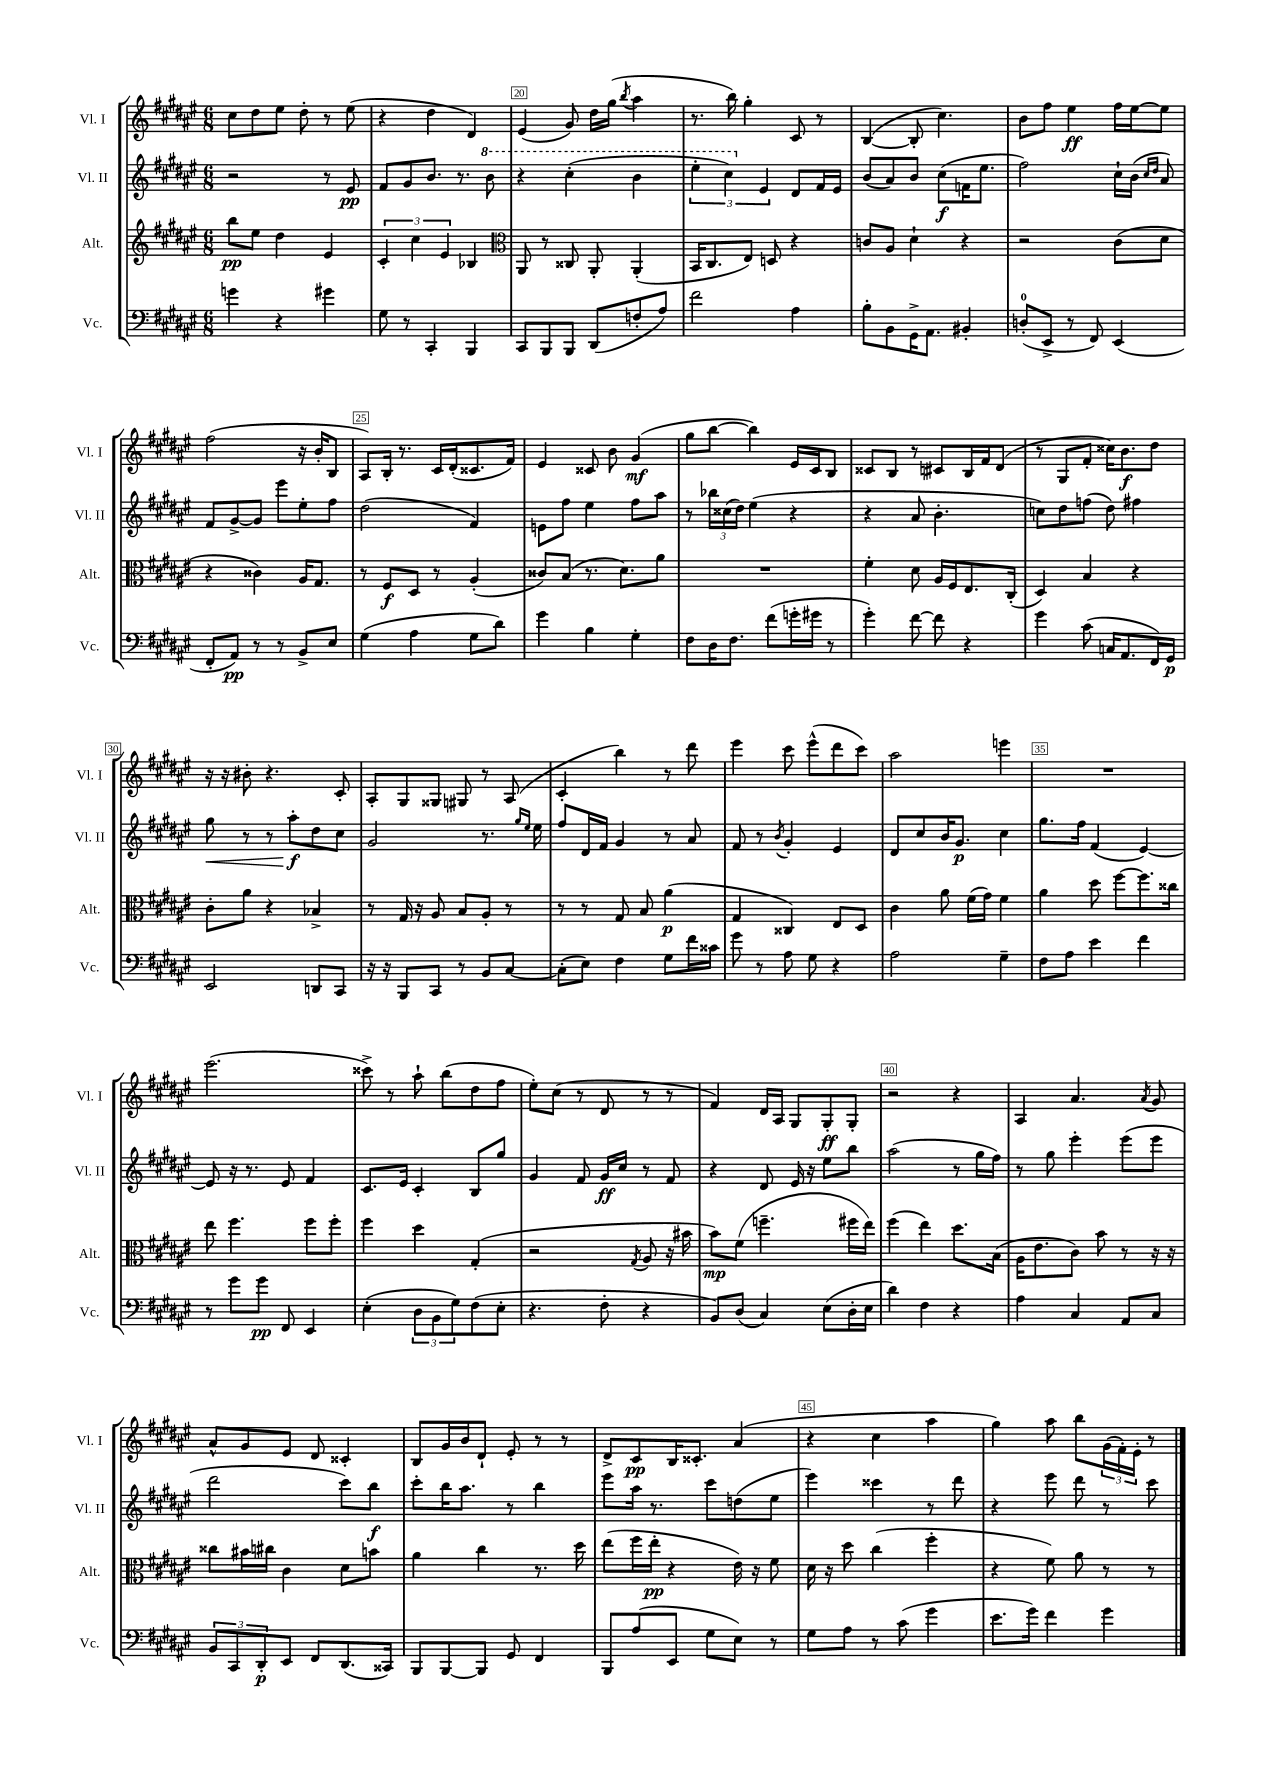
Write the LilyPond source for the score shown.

<<
\new StaffGroup <<
\new Staff = "s0" \with { instrumentName = "Vl. I" shortInstrumentName = "Vl. I" } {
    \clef treble \key fis \major \numericTimeSignature \time 6/8
    cis''8 dis''8 eis''8 dis''8-. r8 eis''8( |
    r4 dis''4 dis'4) |
    eis'4( gis'8) dis''16 gis''16( \acciaccatura { b''8 } ais''4 |
    r8. b''16) gis''4-. cis'8 r8 |
    b4~( b8-. cis''4.) |
    b'8 fis''8 eis''4\ff fis''16 eis''16~ eis''8 |
    fis''2( r16 b'16-. b8 |
    ais8) b16-. r8. cis'16 dis'16-.( cisis'8. fis'16) |
    eis'4 cisis'8 b'8 gis'4\mf( |
    gis''8 b''8~ b''4) eis'16 cis'16 b8 |
    cisis'8 b8 r8 cis'8 b16 fis'16 dis'8( |
    r8 gis8 fis'8-. cisis''16) b'8.\f dis''8 |
    r16 r16 bis'8-. r4. cis'8-. |
    ais8-. gis8 gisis8 gis8 r8 ais8( |
    cis'4-. b''4) r8 dis'''8 |
    eis'''4 cis'''8 eis'''8-^( dis'''8 cis'''8) |
    ais''2 e'''4 |
    R2. |
    eis'''2.( |
    cisis'''8->) r8 ais''8-! b''8( dis''8 fis''8 |
    eis''8-.) cis''8( r8 dis'8 r8 r8 |
    fis'4) dis'16 ais16 gis8 gis8-.\ff gis8-. |
    r2 r4 |
    ais4 ais'4. \acciaccatura { ais'8 } gis'8 |
    ais'8-^ gis'8 eis'8 dis'8 cisis'4-. |
    b8 gis'16 b'16 dis'8-! eis'8-. r8 r8 |
    dis'8-> cis'8\pp b16 cisis'8.-. ais'4( |
    r4 cis''4 ais''4 |
    gis''4) ais''8 b''8 \tuplet 3/2 { gis'16( fis'16-.) eis'16-. } r8 \bar "|." |
}
\new Staff = "s1" \with { instrumentName = "Vl. II" shortInstrumentName = "Vl. II" } {
    \clef treble \key fis \major \numericTimeSignature \time 6/8
    r2 r8 eis'8\pp |
    fis'8 gis'8 b'8. r8. \ottava #1 b''8 |
    r4 cis'''4-.( b''4 |
    \tuplet 3/2 { eis'''4-. cis'''4) \ottava #0 eis'4 } dis'8 fis'16 eis'16 |
    b'8( ais'8) b'8 cis''8\f( f'16 eis''8. |
    fis''2) cis''16-! b'16( \grace { cis''16 dis''16 } ais'8) |
    fis'8 gis'8~-> gis'8 eis'''8 eis''8-. fis''8 |
    dis''2( fis'4) |
    e'8 fis''8 eis''4 fis''8 ais''8 |
    r8 \tuplet 3/2 { bes''16 cisis''16( dis''16) } eis''4( r4 |
    r4 ais'8 b'4.-. |
    c''8) dis''8 f''8( dis''8) fis''4 |
    gis''8\< r8 r8 ais''8-.\f\! dis''8 cis''8 |
    gis'2 r8. \grace { gis''16 eis''16 } eis''16 |
    fis''8 dis'16 fis'16 gis'4 r8 ais'8 |
    fis'8 r8 \acciaccatura { b'8 } gis'4-. eis'4 |
    dis'8 cis''8 b'16 gis'8.\p cis''4 |
    gis''8. fis''16 fis'4( eis'4~) |
    eis'8 r16 r8. eis'8 fis'4 |
    cis'8. eis'16 cis'4-. b8 gis''8 |
    gis'4 fis'8 gis'16\ff cis''16 r8 fis'8 |
    r4 dis'8 eis'16 r16 eis''8 b''8 |
    ais''2( r8 gis''16 fis''16) |
    r8 gis''8 eis'''4-. eis'''8( eis'''8 |
    dis'''2 cis'''8) b''8\f |
    cis'''8-. b''16 ais''8. r8 b''4 |
    eis'''8 ais''16 r8. cis'''8 d''8( eis''8 |
    eis'''4) cisis'''4 r8 dis'''8 |
    r4 eis'''8 dis'''8 r8 cis'''8 \bar "|." |
}
\new Staff = "s2" \with { instrumentName = "Alt." shortInstrumentName = "Alt." } {
    \clef treble \key fis \major \numericTimeSignature \time 6/8
    b''8\pp eis''8 dis''4 eis'4 |
    \tuplet 3/2 { cis'4-. cis''4 eis'4 } bes4 |
    \clef alto ais,8 r8 cisis8 ais,8-. ais,4-.( |
    b,16 cis8. eis8) d8 r4 |
    c'8 ais8 dis'4-! r4 |
    r2 cis'8( dis'8 |
    r4 cisis'4) ais16 gis8. |
    r8 fis8\f dis8 r8 ais4-.( |
    cisis'8) b8( r8. dis'8.) ais'8 |
    R2. |
    fis'4-. dis'8 ais16 fis16 eis8. cis16-.( |
    dis4) b4 r4 |
    cis'8-. ais'8 r4 bes4-> |
    r8 gis16 r16 ais8 b8 ais8-. r8 |
    r8 r8 gis8 b8 ais'4\p( |
    gis4 cisis4) eis8 dis8 |
    cis'4 ais'8 fis'16( gis'16) fis'4 |
    ais'4 dis''8 fis''8~ fis''8. cisis''16 |
    eis''8 fis''4. fis''8 fis''8-. |
    fis''4 dis''4 gis4-.( |
    r2 \acciaccatura { gis8 } ais8 r16 bis'16 |
    b'8\mp) fis'8( f''4.-- fis''16 eis''16) |
    fis''4( eis''4) dis''8. b16( |
    ais16 eis'8. cis'8) b'8 r8 r16 r16 |
    cisis''8 bis'16 cis''16 cis'4 dis'8 b'8 |
    ais'4 cis''4 r8. dis''16 |
    eis''8( fis''16 eis''16-.\pp r4 eis'16) r16 fis'8 |
    dis'16 r16 dis''8 cis''4( fis''4-. |
    r4 fis'8) ais'8 r8 r8 \bar "|." |
}
\new Staff = "s3" \with { instrumentName = "Vc." shortInstrumentName = "Vc." } {
    \clef bass \key fis \major \numericTimeSignature \time 6/8
    g'4 r4 gis'4 |
    gis8 r8 cis,4-. b,,4 |
    cis,8 b,,8 b,,8 dis,8( f8-. ais8) |
    fis'2 ais4 |
    b8-. b,8 gis,16-> ais,8. bis,4-. |
    d8-0-.( eis,8-> r8 fis,8) eis,4( |
    fis,8-. ais,8\pp) r8 r8 b,8-> eis8 |
    gis4( ais4 gis8 dis'8) |
    gis'4 b4 gis4-. |
    fis8 dis16 fis8. fis'8( g'16-. gis'16 r8 |
    gis'4-.) fis'8~ fis'8 r4 |
    gis'4 cis'8( c16 ais,8. fis,16) gis,16\p |
    eis,2 d,8 cis,8 |
    r16 r16 b,,8 cis,8 r8 b,8 cis8~ |
    cis8-.( eis8) fis4 gis8 fis'16 cisis'16 |
    gis'8 r8 ais8 gis8 r4 |
    ais2 gis4-- |
    fis8 ais8 eis'4 fis'4 |
    r8 gis'8 gis'8\pp fis,8 eis,4 |
    eis4-.( \tuplet 3/2 { dis8 b,8 gis8) } fis8( eis8-. |
    r4. fis8-. r4 |
    b,8) dis8( cis4) eis8( dis16-. eis16 |
    dis'4) fis4 r4 |
    ais4 cis4 ais,8 cis8 |
    \tuplet 3/2 { b,8 cis,8 dis,8-.\p } eis,8 fis,8 dis,8.( cisis,16) |
    b,,8 b,,8~ b,,8 gis,8 fis,4 |
    b,,8 ais8( eis,8 gis8 eis8) r8 |
    gis8 ais8 r8 cis'8( gis'4 |
    eis'8. gis'16) fis'4 gis'4 \bar "|." |
}
>>
>>
\layout { \context { \Score currentBarNumber = #18 \override BarNumber.break-visibility = ##(#f #t #t) barNumberVisibility = #(every-nth-bar-number-visible 5) \override BarNumber.stencil = #(make-stencil-boxer 0.1 0.3 ly:text-interface::print) } }
